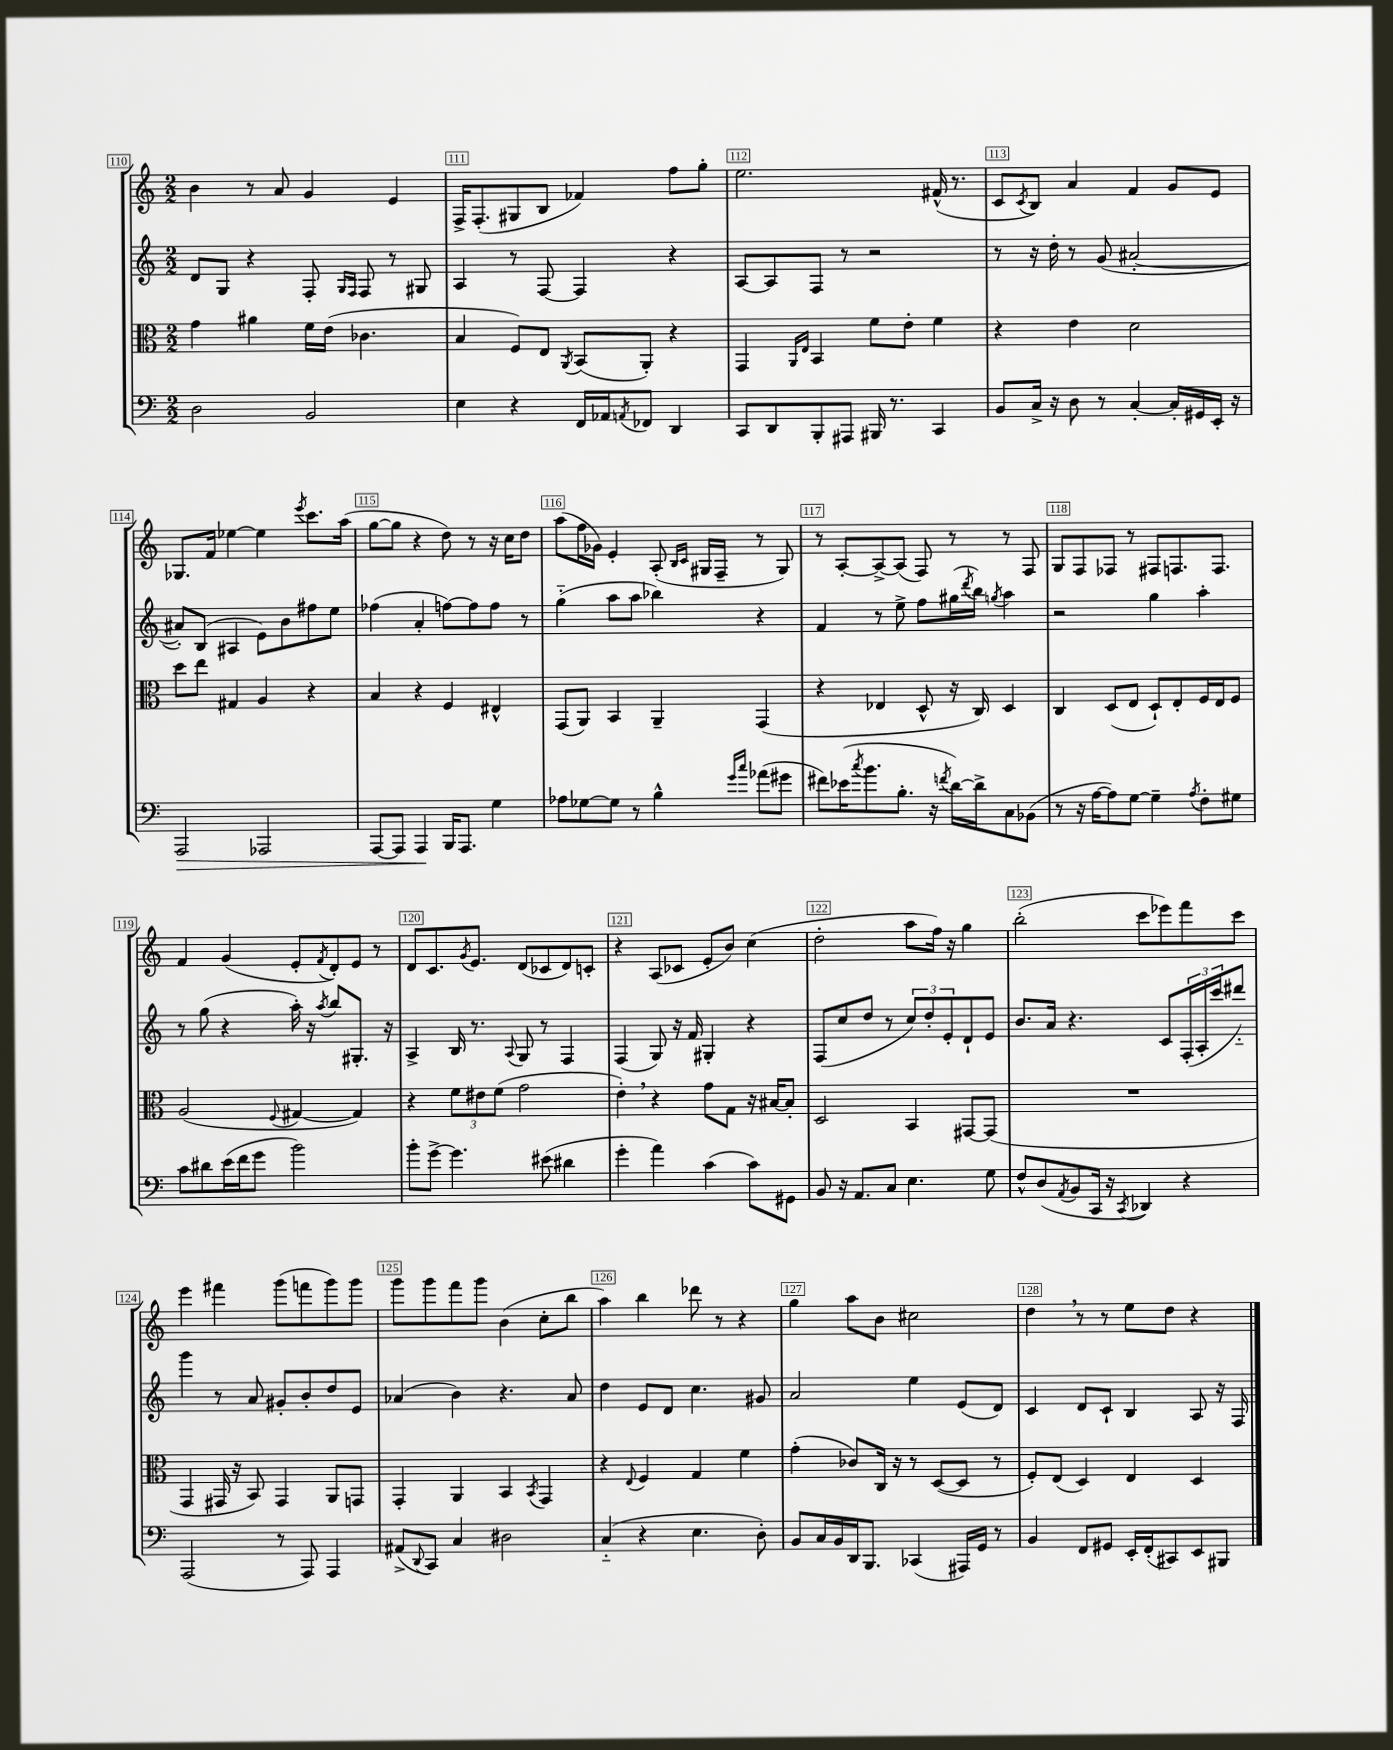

**kern	**dynam	**kern	**kern	**kern
*part4	*part4	*part3	*part2	*part1
*staff4	*staff4	*staff3	*staff2	*staff1
*clefF4	*	*clefC3	*clefG2	*clefG2
*k[]	*	*k[]	*k[]	*k[]
*M2/2	*	*M2/2	*M2/2	*M2/2
=110	=110	=110	=110	=110
2D\	.	4g\	8d/L	4b\
.	.	.	8G/J	.
.	.	4a#X\	4r	8r
.	.	.	.	8a/
2BB/	.	16f\LL	8F'/	4g/
.	.	(16e\JJ	.	.
.	.	.	16qqG/LL	.
.	.	.	16qqF/JJ	.
.	.	4.c-X\	8F/	.
.	.	.	8r	4e/
.	.	.	8G#X/	.
=111	=111	=111	=111	=111
4E\	.	4B/	4A/	16F^/KL
.	.	.	.	(8.F'/
4r	.	8F/L)	8r	8G#X/
.	.	8E/J	[8F/	8B/J
.	.	8qAA/	.	.
16FF/LL	.	(8BB/L	4F/]	4f-X/)
16AA-X/J	.	.	.	.
8qAAn/	.	.	.	.
8FF-X/J	.	8AA'/J)	.	.
4DD/	.	4r	4r	8ff\L
.	.	.	.	8gg'\J
=112	=112	=112	=112	=112
8CC/L	.	4GG/	[8A/L	2.ee\
8DD/	.	.	8A/]	.
.	.	16qqAA/LL	.	.
.	.	16qqE/JJ	.	.
8BBB'/	.	4BB/	8F/J	.
8AAA#X/J	.	.	8r	.
16BBB#X/	.	8f\L	2r	.
8.r	.	.	.	.
.	.	8e'\J	.	.
4CC/	.	4f\	.	(16f#X^^/
.	.	.	.	8.r
=113	=113	=113	=113	=113
8BB/L	.	4r	8r	8c/L
.	.	.	.	8qc/
16C^/Jk	.	.	16r	8B/J)
16r	.	.	16dd'\	.
8D\	.	4e\	8r	4a/
8r	.	.	(8g/	.
[4C'/	.	2d\	[2a#X'/	4f/
16C'/LL]	.	.	.	8g/L
16GG#X/	.	.	.	.
16EE'/JJ	.	.	.	8e/J
16r	.	.	.	.
!!LO:LB:g=z
=114	=114	=114	=114	=114
!	!LO:HP:b	!	!	!
2AAA/	>	8dd\L	8a#X'/L])	8.G-X/L
.	.	8ee\J	(8B/J	.
.	.	.	.	16f/Jk
.	.	4G#X/	4A#X/	[4ee-X\
2AAA-X/	.	4A/	8e\L)	4ee-\]
.	.	.	8b\	.
.	.	.	.	8qeee/
.	.	4r	8ff#X\	8.ccc\L
.	.	.	8ee\J	.
.	.	.	.	(16aa\Jk
=115	=115	=115	=115	=115
[8AAA/L	.	4B/	(4ff-X\	[8gg\L
8AAA/J]	.	.	.	8gg\J]
4AAA/	.	4r	4a'/	4r
16BBB/KL	]	4F/	[8ffn\L)	8dd\)
8.AAA/J	.	.	.	.
.	.	.	8ff\]	8r
4G\	.	4E#X^^/	8ff\J	16r
.	.	.	.	16cc\KL
.	.	.	8r	8dd\J
=116	=116	=116	=116	=116
8A-X\L	.	(8GG/L	(4gg\	(8aa\L
[8G-X\	.	8AA/J)	.	16ff\L
.	.	.	.	16g-X\JJ)
8G-\J]	.	4BB/	8aa\L	4e'/
8r	.	.	8aa\J	.
4B^^\	.	4AA~/	4bb-X\)	(8A'/
.	.	.	.	16qqB/LL
.	.	.	.	16qqc/JJ
.	.	.	.	16G#X/LL
.	.	.	.	16F~/JJ
16qqg/LL	.	.	.	.
16qqcc/JJ	.	.	.	.
(8a-X\L	.	(4GG/	4r	8r
8g#X\J	.	.	.	8G#/)
=117	=117	=117	=117	=117
8f#X\L)	.	4r	4f/	8r
(16e-X\K	.	.	.	[8A'/L
8qcc/	.	.	.	.
8.b\	.	.	.	.
.	.	4E-X/	8r	8A^/_
8.B'\J	.	.	8ee^\	(8A/J]
.	.	8D^^/	8ff\L	8F/)
16r	.	.	.	.
8qfn/	.	.	.	.
[16d\LL)	.	16r	(16gg#X\L	8r
.	.	.	8qddd/	.
16d^\J]	.	16C/)	16bb\JJ)	.
.	.	.	8qggn/	.
8C\	.	4D/	4aa\	8r
(8BB-X\J	.	.	.	8F/
=118	=118	=118	=118	=118
8r	.	4C/	2r	8G/L
16r	.	.	.	8F/
[16A\KL	.	.	.	.
8A\])	.	(8D/L	.	8F-X/J
[8G\J	.	8E/J	.	8r
4G~\]	.	8D`/L)	4gg\	8F#X/L
.	.	8E'/	.	8.Fn/
8qA/	.	.	.	.
8F'\L	.	16F/L	4aa'\	.
.	.	16E/J	.	8.F/J
8G#X\J	.	8F/J	.	.
!!LO:LB:g=z
=119	=119	=119	=119	=119
8c\L	.	(2A/	8r	4f/
8d#X\	.	.	(8gg\	.
(16e\L	.	.	4r	(4g/
16f\J	.	.	.	.
8g\J	.	.	.	.
.	.	8qqF/	.	.
2b\)	.	[4G#X/	16aa'\)	8e'/L
.	.	.	16r	.
.	.	.	8qaa/	8qf/
.	.	.	8bb/L	8d'/)
.	.	4G#/])	8.G#X'/J	8e/J
.	.	.	.	8r
.	.	.	16r	.
=120	=120	=120	=120	=120
8b'\L	.	4r	4A^/	8d/L
[8g^\J	.	.	.	8.c/
4.g\]	.	12f\L	16B/	.
.	.	.	.	8qg/
.	.	.	8.r	8.e/J
.	.	12e#X\	.	.
.	.	(12f\J	.	.
.	.	.	8qqA/	.
.	.	2g\	8G/	(8d/L
(8e#X\	.	.	8r	8c-X/
4d#X\	.	.	4F/	8d/)
.	.	.	.	8cn'/J
=121	=121	=121	=121	=121
4g'\	.	4e',\)	(4F/	4r
4a\)	.	4r	8G/)	(8A/L
.	.	.	16r	8c-X/J
.	.	.	16f/	.
(4c\	.	8g\L	4G#X'/	8e'/L
.	.	8G\J	.	8b/J)
8c\L)	.	16r	4r	(4cc\
.	.	[16B#X/KL	.	.
8GG#X\J	.	8B#'/J]	.	.
=122	=122	=122	=122	=122
8BB/	.	2D/	(8F/L	2dd'\
16r	.	.	8cc/	.
8.AA/L	.	.	.	.
.	.	.	8dd/J	.
8C/J	.	.	8r	.
4.E\	.	4BB/	12cc/L)	8aa\L
.	.	.	12dd'/	.
.	.	.	.	16ff\Jk)
.	.	.	12e'/	.
.	.	.	.	16r
.	.	[8GG#X/L	8d`/	4gg\
8G\	.	(8GG#/J]	8e/J	.
=123	=123	=123	=123	=123
8F^^/L	.	1r	8.b/L	(2bb'\
(8D/	.	.	.	.
.	.	.	16a/Jk	.
8qAA/	.	.	.	.
8BB/	.	.	4.r	.
16CC/Jk	.	.	.	.
16r	.	.	.	.
8qCC/	.	.	.	.
4DD-X/)	.	.	.	8ccc\L
.	.	.	8c/L	8eee-X\)
4r	.	.	(24F'/L	8fff\
.	.	.	24A'/	.
.	.	.	24ccc/J	.
.	.	.	8ddd#X/J)	8ccc\J
!!LO:LB:g=z
=124	=124	=124	=124	=124
(2AAA/	.	4GG/	4ggg\	4eee\
.	.	16GG#X/	8r	4fff#X\
.	.	16r	.	.
.	.	8BB/)	8a/	.
8r	.	4GG#/	8g#X'/L	(8ggg\L
8AAA/)	.	.	8b'/	8fffn\
4AAA/	.	8AA/L	8dd/	8ggg\)
.	.	8GGn/J	8e/J	8ggg\J
=125	=125	=125	=125	=125
(8AA#X^/L	.	4GG'/	(4a-X/	8ggg\L
8qqDD/	.	.	.	.
8CC/J)	.	.	.	8ggg\
4C/	.	4AA/	4b\)	8fff\
.	.	.	.	8ggg\J
2D#X\	.	4BB/	4.r	(4b\
.	.	8qBB/	.	.
.	.	4GG/	.	8cc'\L
.	.	.	8a-/	8bb\J
=126	=126	=126	=126	=126
(4C/	.	4r	4dd\	4aa\)
.	.	8qqE/	.	.
4r	.	4F/	8e/L	4bb\
.	.	.	8d/J	.
4.E\	.	4G/	4.cc\	8ddd-X\
.	.	.	.	8r
.	.	4f\	.	4r
8D'\)	.	.	8g#X/	.
=127	=127	=127	=127	=127
8BB/L	.	(4g'\	2a/	4gg\
16C/L	.	.	.	.
16BB/	.	.	.	.
16DD/J	.	8c-X/L)	.	8aa\L
8.BBB/J	.	.	.	.
.	.	16C/Jk	.	8b\J
.	.	16r	.	.
(4CC-X/	.	8r	4ee\	2cc#X\
.	.	([8D/L	.	.
16AAA#X/LL)	.	8D/J]	(8e/L	.
16GG/JJ	.	.	.	.
8r	.	8r	8d/J)	.
=128	=128	=128	=128	=128
4BB/	.	8F'/L)	4c/	4dd,\
.	.	(8E/J	.	.
8FF/L	.	4D/)	8d/L	8r
8GG#X/J	.	.	8c`/J	8r
16EE'/LL	.	4E/	4B/	8ee\L
(16FF'/J	.	.	.	.
8CC#X/)	.	.	.	8dd\J
8EE/	.	4D/	8A/	4r
8BBB#X/J	.	.	16r	.
.	.	.	16F/	.
==	==	==	==	==
*-	*-	*-	*-	*-
